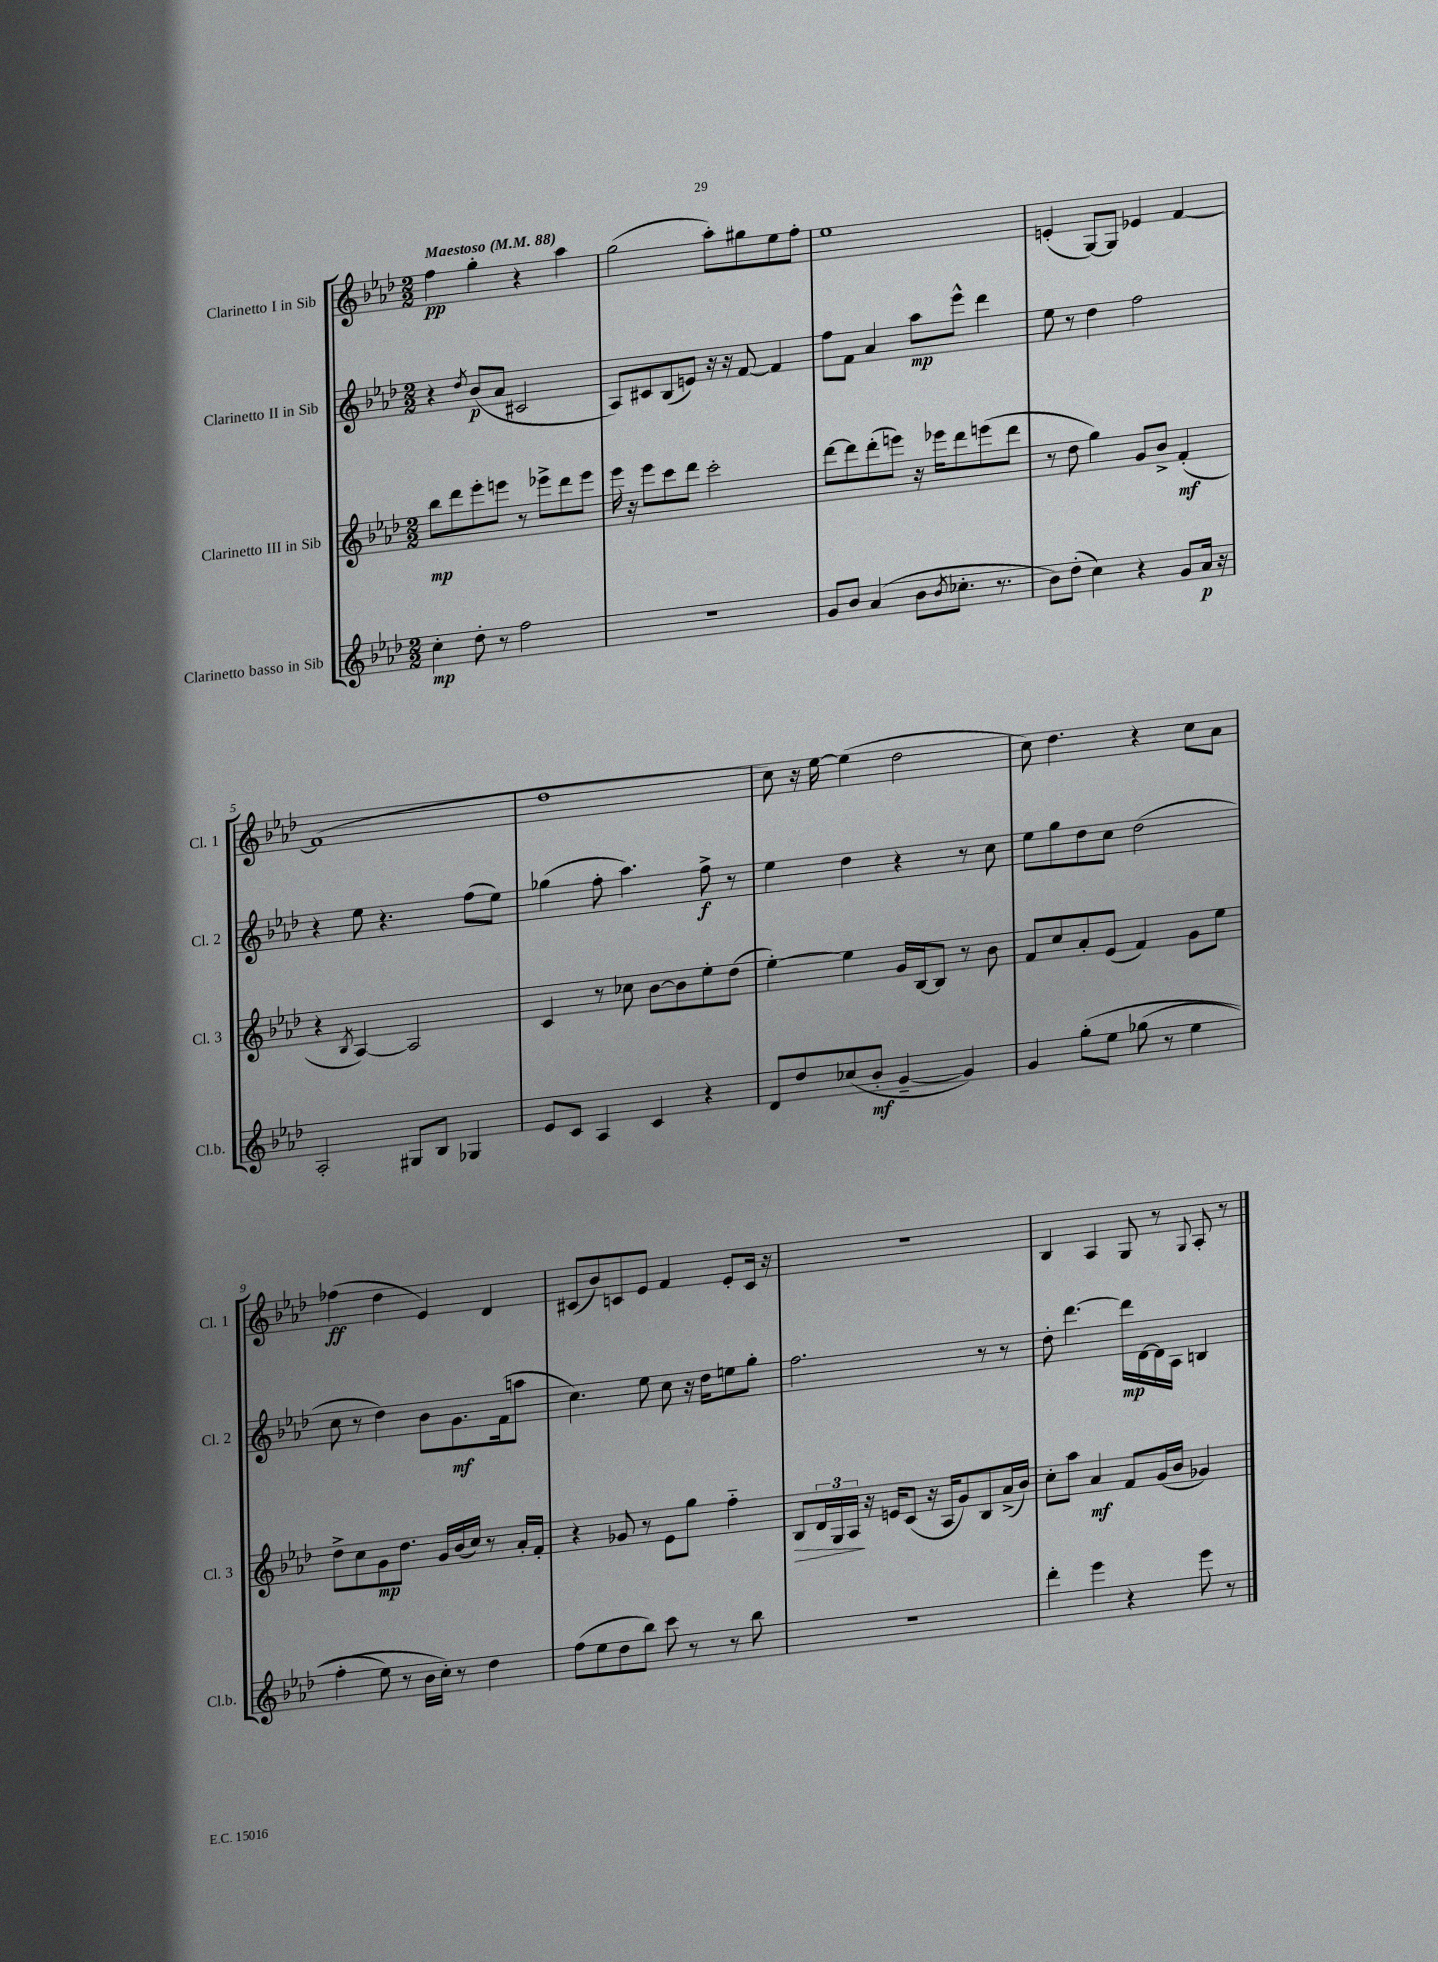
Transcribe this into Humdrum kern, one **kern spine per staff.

**kern	**kern	**kern	**kern
*staff4	*staff3	*staff2	*staff1
*clefG2	*clefG2	*clefG2	*clefG2
*k[b-e-a-d-]	*k[b-e-a-d-]	*k[b-e-a-d-]	*k[b-e-a-d-]
*M2/2	*M2/2	*M2/2	*M2/2
*MM88	*MM88	*MM88	*MM88
4cc'	8bb-	4r	4ff
.	8ddd-	.	.
.	.	8qdd-	.
8dd-'	8eee-'	(8b-	4gg'
8r	8eee	8a-	.
2ff	8r	2c#	4r
.	8eee-^	.	.
.	8ddd-	.	4aa-
.	8eee-	.	.
=	=	=	=
1r	16eee-	8A-)	(2gg
.	16r	.	.
.	8eee-	8c#	.
.	8ccc	(8B-	.
.	8ddd-	8e)	.
.	2ccc'	16r	8aa-')
.	.	16r	.
.	.	[8f	8gg#
.	.	4f]	8ee-
.	.	.	8ff'
=	=	=	=
8g	[8ddd-	8ff	1ee-
8b-	8ddd-]	8f	.
(4a-	(8ddd-'	4a-	.
.	8eee)	.	.
8b-	16r	8aa-	.
.	16eee-	.	.
8qb-	.	.	.
8.cc-'	8ddd-	8eee-^^	.
.	(8eee	4ddd-	.
8.r	.	.	.
.	8ddd-	.	.
=	=	=	=
8b-)	8r	8ee-	(4e'
(8dd-'	8dd-	8r	.
4cc)	4gg)	4dd-	[8G)
.	.	.	8G]
4r	8g	2ff	4e-
.	8b-^	.	.
8g	(4f'	.	[4f
16a-	.	.	.
16r	.	.	.
=	=	=	=
2A-'	4r	4r	(1f]
.	8qB-	.	.
.	[4A-)	8ee-	.
.	.	4.r	.
8G#	2A-]	.	.
8B-	.	.	.
4G-	.	(8ff	.
.	.	8ee-)	.
=	=	=	=
8e-	4c	(4gg-	1dd-
8c	.	.	.
4A-	8r	8ff'	.
.	8cc-	4.aa-)	.
4c	[8b-	.	.
.	8b-]	.	.
4r	8ee-'	8ff^	.
.	(8dd-	8r	.
=	=	=	=
8d-	[4ee-')	4ee-	8cc)
8dd-	.	.	16r
.	.	.	[16ee-
(8cc-	4ee-]	4dd-	(4ee-]
8b-'	.	.	.
[4g~	16g	4r	2dd-
.	[16B-	.	.
.	8B-]	.	.
4g])	8r	8r	.
.	8b-	8cc	.
=	=	=	=
4g	8f	8ee-	8cc)
.	8cc	8gg	4.dd-
&(8gg'	8a-'	8dd-	.
8ee-	(8e-	8cc	.
(8gg-	4f)	(2dd-	4r
8r	.	.	.
4ee-	8g	.	8cc
.	8ee-	.	8a-
=	=	=	=
4ff'	8dd-^	8cc	(4ff-
.	8cc	8r	.
8ee-)	8g	4dd-)	4dd-
8r	8.dd-	.	.
16b-	.	8b-	4e-)
16cc'&)	16g	.	.
8r	(16b-	8.g	.
.	16cc)	.	.
4dd-	8r	.	4d-
.	.	(16f	.
.	16a-'	8aa	.
.	16f'	.	.
=	=	=	=
(8ff	4r	4.cc)	(8c#
8ee-	.	.	8b-)
8dd-	8g-	.	8c
8bb-)	8r	8ee-	8e-
8ccc	8e-	8cc	4f
8r	8gg	16r	.
.	.	16dd-	.
8r	4ff'~	8ee	8e-'
8bb-	.	8gg'	16c
.	.	.	16r
=	=	=	=
1r	8B-	2.ff	1r
.	24d-	.	.
.	24G	.	.
.	24A-	.	.
.	16r	.	.
.	16e	.	.
.	(8c	.	.
.	16r	.	.
.	16A-	.	.
.	8g)	.	.
.	8B-	8r	.
.	(16a-^	8r	.
.	16b-)	.	.
=	=	=	=
4ddd-'	8cc'	8dd-'	4B-
.	8aa-	[4.ddd-	.
4eee-	4a-	.	4A-
4r	8f	16ddd-]	8G
.	.	[16d-	.
.	(16g	16d-]	8r
.	16b-	16A-	.
.	.	.	8qqG
8eee-	4g-)	4B	8A-'
8r	.	.	8r
==	==	==	==
*-	*-	*-	*-
